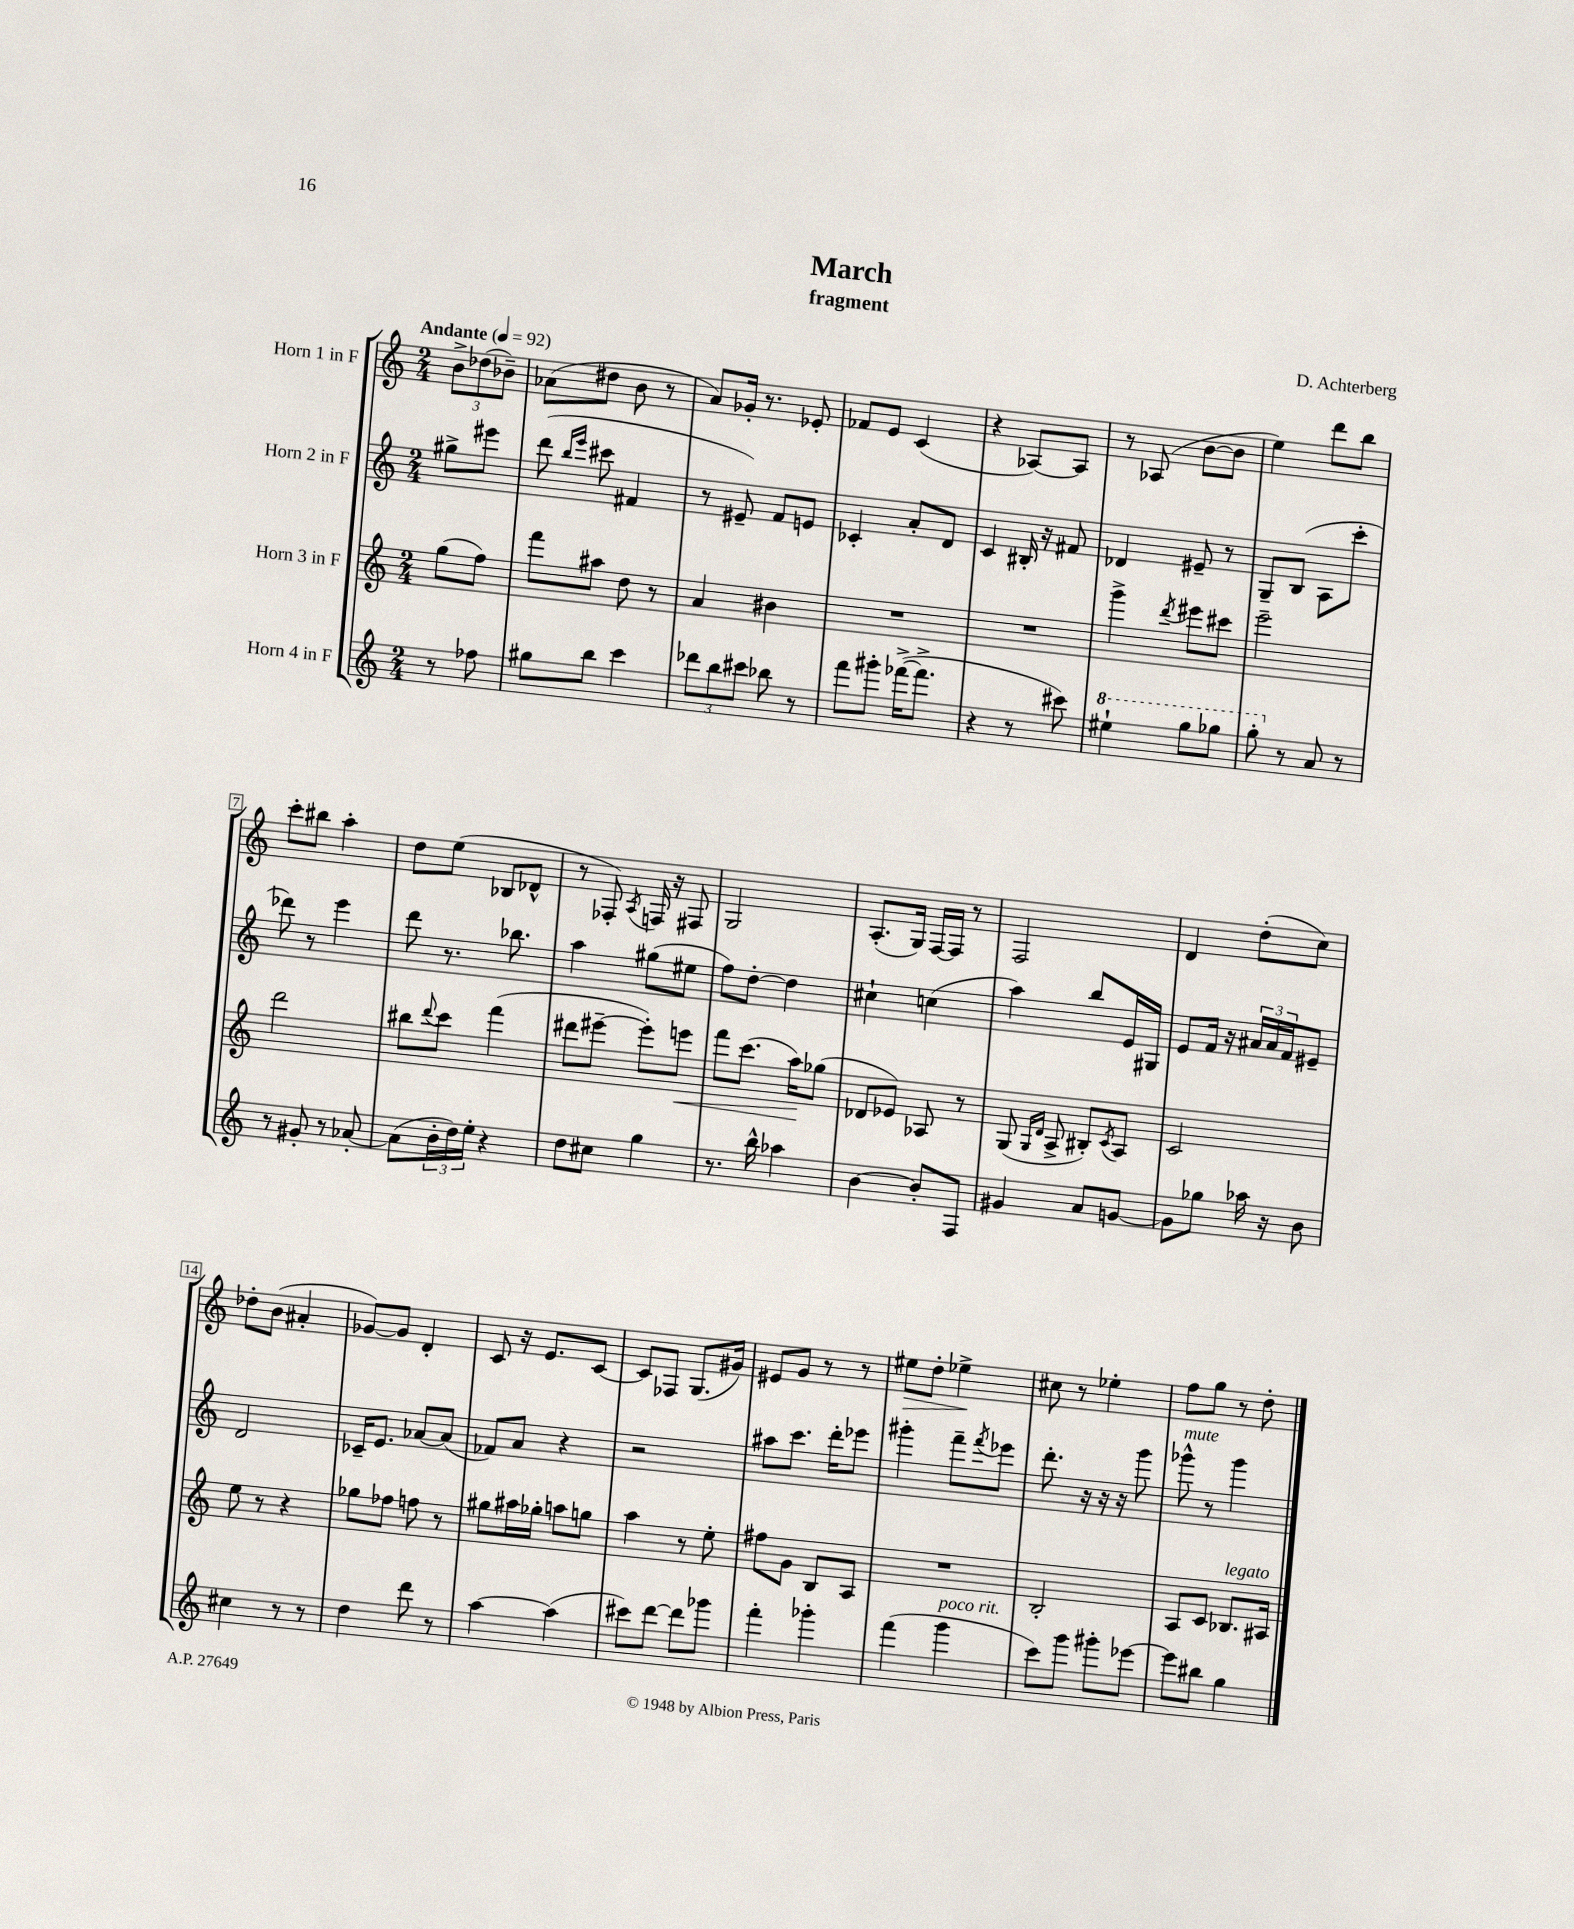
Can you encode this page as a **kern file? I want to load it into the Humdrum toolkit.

**kern	**kern	**dynam	**kern	**kern	**dynam
*part4	*part3	*part3	*part2	*part1	*part1
*staff4	*staff3	*staff3	*staff2	*staff1	*staff1
*I"Horn 4 in F	*I"Horn 3 in F	*	*I"Horn 2 in F	*I"Horn 1 in F	*
*clefG2	*clefG2	*	*clefG2	*clefG2	*
*k[]	*k[]	*	*k[]	*k[]	*
*M2/4	*M2/4	*	*M2/4	*M2/4	*
*MM92	*MM92	*	*MM92	*MM92	*
=	=	=	=	=	=
!	!	!	!	!LO:TX:a:B:t=Andante	!
8r	(8gg\L	.	8gg#X^\L	12b^\L	.
.	.	.	.	(12dd-X\	.
8ff-X\	8ff\J)	.	8eee#X\J	.	.
.	.	.	.	12b-X~\J)	.
=1	=1	=1	=1	=1	=1
8gg#X\L	8fff\L	.	(8ddd\	(8a-X\L	.
.	.	.	16qqbb/LL	.	.
.	.	.	16qqeee/JJ	.	.
8bb\J	8aa#X\J	.	8ccc#X\	8dd#X\J	.
4ccc\	8dd\	.	4f#X/	8b\	.
.	8r	.	.	8r	.
=2	=2	=2	=2	=2	=2
12ddd-X\L	4a/	.	8r	8a/L)	.
12bb\	.	.	.	.	.
.	.	.	8e#X~/)	16g-X'/Jk	.
12ccc#X\J	.	.	.	.	.
.	.	.	.	8.r	.
8bb-X\	4b#X\	.	8f/L	.	.
8r	.	.	8en/J	8e-X'/	.
=3	=3	=3	=3	=3	=3
8fff\L	2r	.	4c-X'/	8f-X/L	.
8ggg#X'\J	.	.	.	8e/J	.
([16fff-X^\KL	.	.	8a'/L	(4c/	.
8.fff-^\J]	.	.	.	.	.
.	.	.	8d/J	.	.
=4	=4	=4	=4	=4	=4
4r	2r	.	4c/	4r	.
8r	.	.	16B#X'/	[8A-X/L)	.
.	.	.	16r	.	.
8ccc#X\)	.	.	8f#X/	8A-/J]	.
=5	=5	=5	=5	=5	=5
*8va	*	*	*	*	*
4eee#X`\	4ggg^\	.	4d-X/	8r	.
.	.	.	.	(8A-X/	.
.	8qddd/	.	.	.	.
8ggg\L	8eee#X\L	.	8e#X~/	[8b\L	.
8ggg-X\J	8ccc#X\J	.	8r	8b\J]	.
=6	=6	=6	=6	=6	=6
8ggg'\	2eee~\	.	8G~/L	4ee\)	.
*X8va	*	*	*	*	*
8r	.	.	(8B/J	.	.
8a/	.	.	8A\L	8ddd\L	.
8r	.	.	8ccc'\J	8bb\J	.
!!LO:LB:g=z
=7	=7	=7	=7	=7	=7
8r	2ddd\	.	8ddd-X\)	8ccc'\L	.
8g#X'/	.	.	8r	8bb#X\J	.
8r	.	.	4eee\	4aa'\	.
[8a-X'/	.	.	.	.	.
=8	=8	=8	=8	=8	=8
(8a-\L]	8bb#X\L	.	8ddd\	8dd\L	.
.	8qqddd/	.	.	.	.
24b'\L	8ccc\J	.	8.r	(8ee\J	.
24dd\)	.	.	.	.	.
24ee'\JJ	.	.	.	.	.
4r	(4fff\	.	.	8B-X/L	.
.	.	.	8.bb-X\	.	.
.	.	.	.	8d-X^^/J	.
=9	=9	=9	=9	=9	=9
8dd\L	8ddd#X\L	.	4aa\	8r	.
8cc#X\J	[8eee#X~\J	.	.	8F-X'/)	.
.	.	.	.	8qA/	.
4gg\	8eee#'\L])	.	(8gg#X\L	16Fn/	.
.	.	.	.	16r	.
!	!	!LO:HP:b	!	!	!
.	8eeen\J	<	8ee#X\J	8F#X/	.
=10	=10	=10	=10	=10	=10
8.r	8fff\L	.	8ff\L)	2G/	.
.	(8.ccc\J	.	[8dd'\J	.	.
16bb^^\	.	.	.	.	.
4aa-X\	.	.	4dd\]	.	.
.	16aa\KL)	.	.	.	.
.	(8gg-X\J	[	.	.	.
=11	=11	=11	=11	=11	=11
[4b\	8d-X/L	.	4cc#X`\	(8.A'/L	.
.	8e-X/J)	.	.	.	.
.	.	.	.	16G/Jk)	.
8b'/L]	8A-X/	.	(4ccn\	[16F/LL	.
.	.	.	.	16F/JJ]	.
8F/J	8r	.	.	8r	.
=12	=12	=12	=12	=12	=12
4g#X/	(8G/	.	4aa\)	2F/	.
.	16qqG/LL	.	.	.	.
.	16qqd/JJ	.	.	.	.
.	8A^/	.	.	.	.
8a/L	8B#X'/L)	.	8bb/L	.	.
.	8qc/	.	.	.	.
[8gn/J	8A/J	.	16e/L	.	.
.	.	.	16G#X/JJ	.	.
=13	=13	=13	=13	=13	=13
8g\L]	2c/	.	8e/L	4d/	.
8gg-X\J	.	.	16f/Jk	.	.
.	.	.	16r	.	.
16aa-X\	.	.	24a#X/LL	(8dd'\L	.
.	.	.	24a#/	.	.
16r	.	.	.	.	.
.	.	.	24f/J	.	.
8b\	.	.	8e#X~/J	8cc\J)	.
!!LO:LB:g=z
=14	=14	=14	=14	=14	=14
4cc#X\	8ee\	.	2d/	8dd-X'\L	.
.	8r	.	.	(8b\J	.
8r	4r	.	.	4a#X'/	.
8r	.	.	.	.	.
=15	=15	=15	=15	=15	=15
4dd\	8gg-X\L	.	16c-X~/KL	[8g-X/L)	.
.	.	.	8.e/J	.	.
.	8ff-X\J	.	.	8g-/J]	.
8ddd\	8ffn\	.	[8a-X/L	4d'/	.
8r	8r	.	(8a-/J]	.	.
=16	=16	=16	=16	=16	=16
[4aa\	8gg#X\L	.	8f-X/L)	8c/	.
.	16aa#X\L	.	8a/J	16r	.
.	16gg-X'\JJ	.	.	8.e/L	.
(4aa\]	8aan\L	.	4r	.	.
.	8ggn\J	.	.	[8c/J	.
=17	=17	=17	=17	=17	=17
8ccc#X\L)	4aa\	.	2r	8c/L]	.
[8ddd\J	.	.	.	8F-X/J	.
8ddd\L]	8r	.	.	(8.G/L	.
8ggg-X\J	8ee'\	.	.	.	.
.	.	.	.	16g#X/Jk)	.
=18	=18	=18	=18	=18	=18
4fff'\	8ff#X\L	.	8aa#X\L	8e#X/L	.
.	8g\J	.	8.ccc\J	8g/J	.
4ggg-X'\	8B/L	.	.	8r	.
.	.	.	16ddd'\KL	.	.
.	8A/J	.	8eee-X\J	8r	.
=19	=19	=19	=19	=19	=19
!	!	!	!	!	!LO:HP:b
(4fff\	2r	.	4ggg#X'\	8ee#X\L	>
.	.	.	.	8dd'\J	.
!LO:TX:a:i:t=poco rit.	!	!	!	!	!
4ggg\	.	.	8fff~\L	4ee-X^\	.
.	.	.	8qfff/	.	.
.	.	.	8eee-X\J	.	.
.	.	.	.	.	]
=20	=20	=20	=20	=20	=20
8ccc\L)	2B'/	.	8.ddd'\	8cc#X\	.
8ggg\J	.	.	.	8r	.
.	.	.	16r	.	.
8ggg#X'\L	.	.	16r	4ee-X'\	.
.	.	.	16r	.	.
[8eee-X\J	.	.	8ggg\	.	.
=21	=21	=21	=21	=21	=21
!	!	!	!LO:TX:a:i:t=mute	!	!
8eee-\L]	8A/L	.	8ggg-X^^\	8ff\L	.
8bb#X\J	8c/J	.	8r	8gg\J	.
!	!LO:TX:a:i:t=legato	!	!	!	!
4gg\	8.B-X/L	.	4ggg-\	8r	.
.	.	.	.	8dd'\	.
.	16A#X/Jk	.	.	.	.
==	==	==	==	==	==
*-	*-	*-	*-	*-	*-
